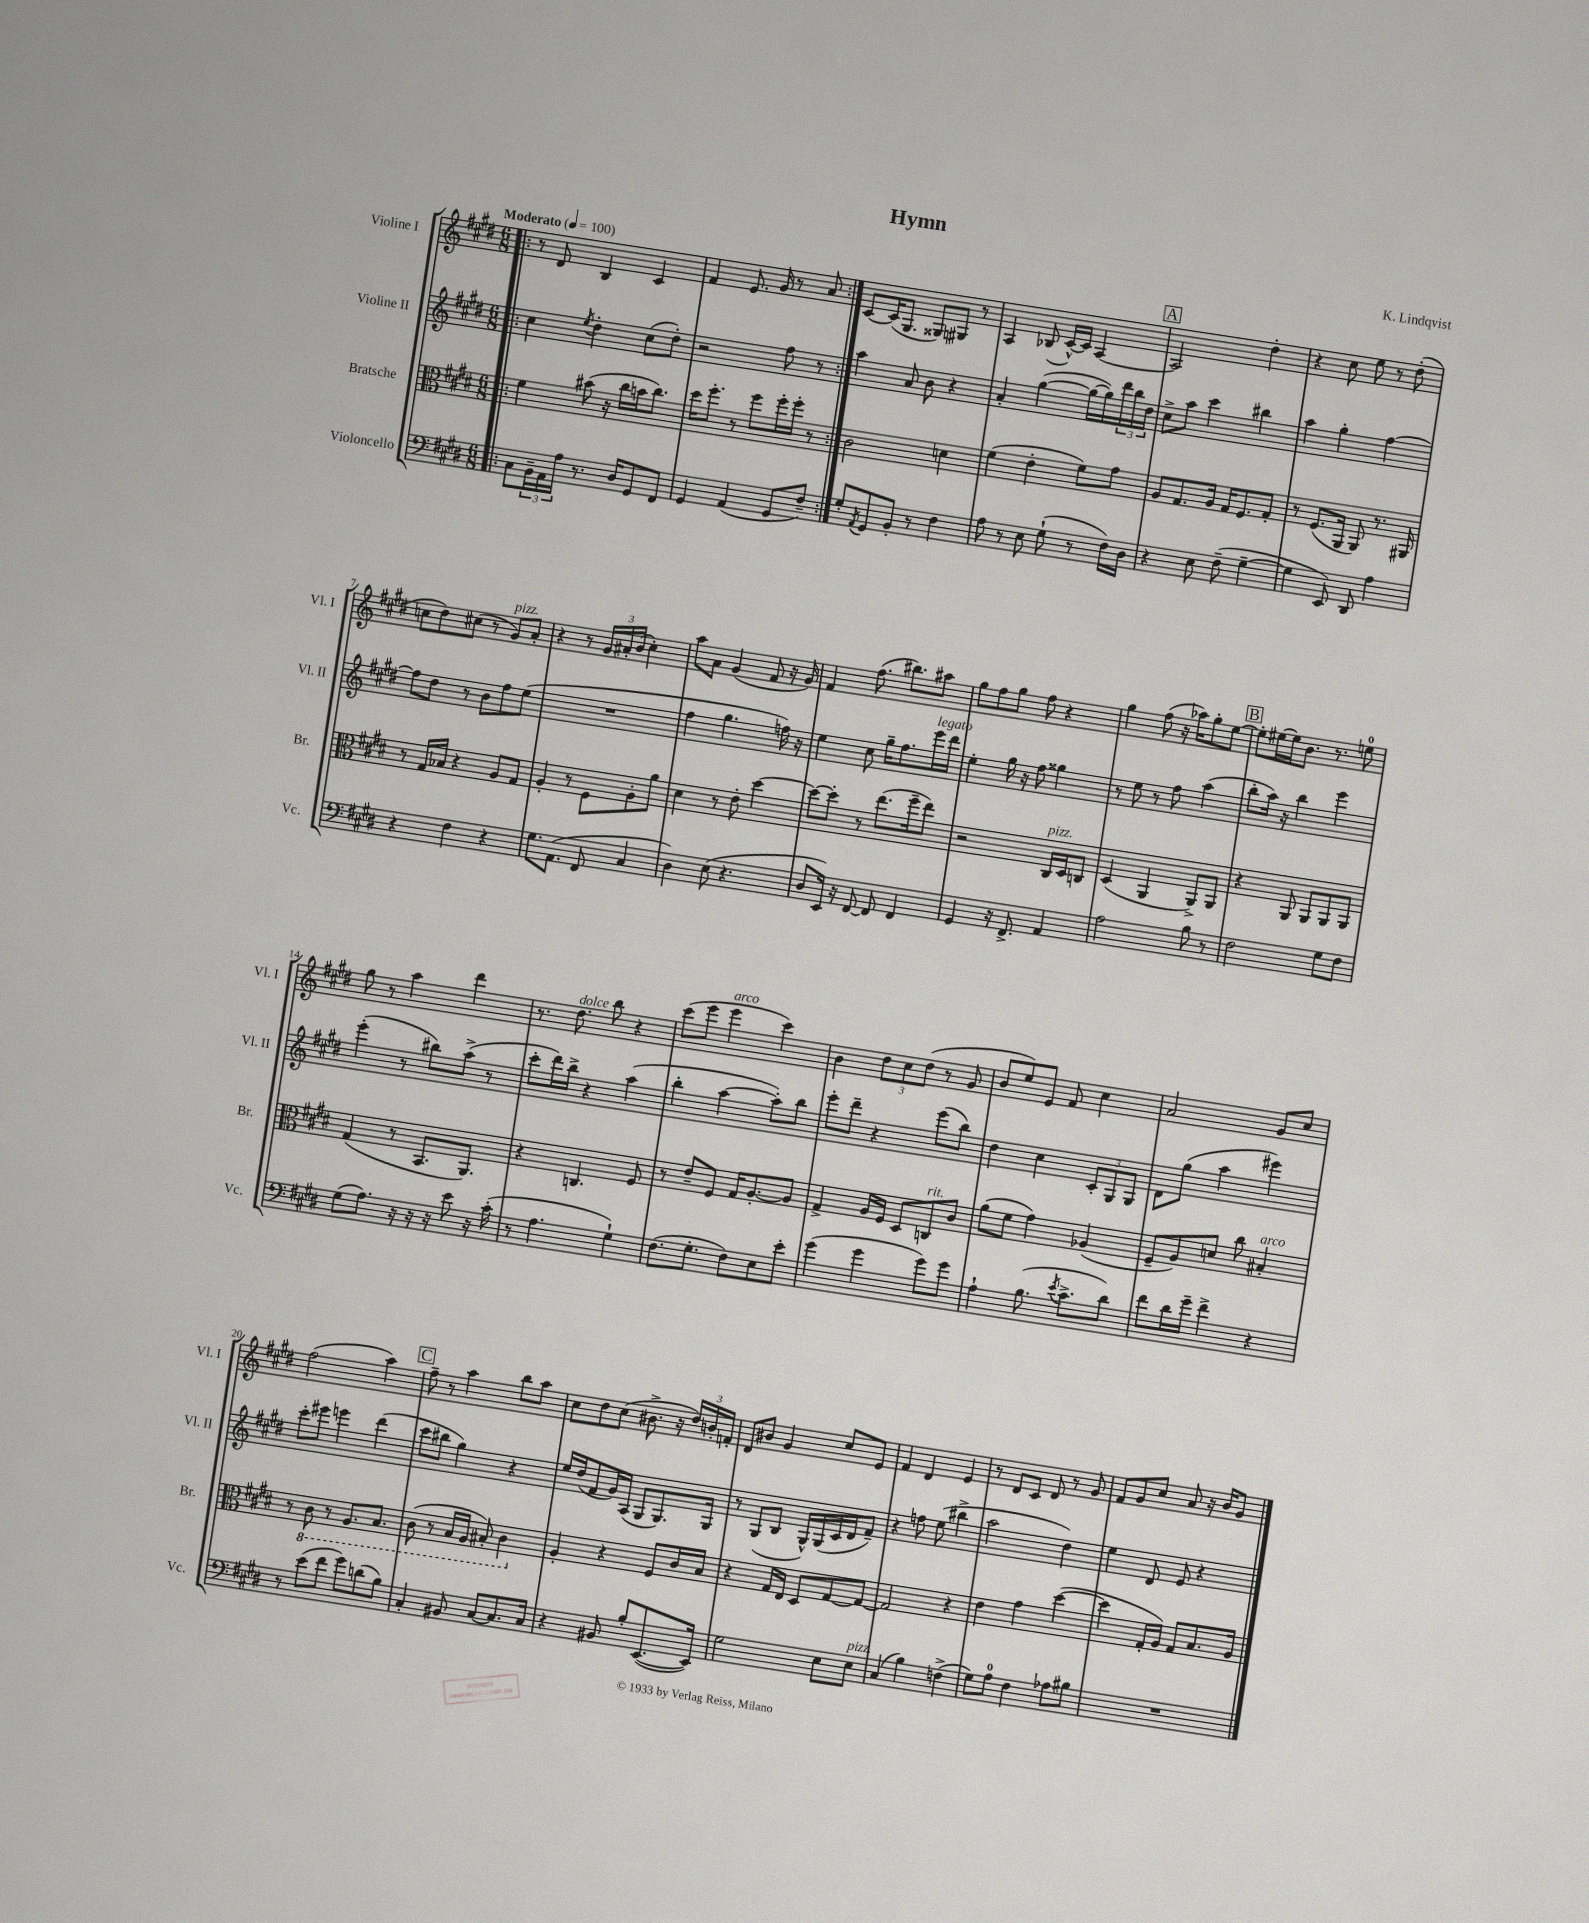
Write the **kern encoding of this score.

**kern	**kern	**kern	**kern
*part4	*part3	*part2	*part1
*staff4	*staff3	*staff2	*staff1
*I"Violoncello	*I"Bratsche	*I"Violine II	*I"Violine I
*I'Vc.	*I'Br.	*I'Vl. II	*I'Vl. I
*clefF4	*clefC3	*clefG2	*clefG2
*k[f#c#g#d#]	*k[f#c#g#d#]	*k[f#c#g#d#]	*k[f#c#g#d#]
*M6/8	*M6/8	*M6/8	*M6/8
*MM100	*MM100	*MM100	*MM100
=1!|:	=1!|:	=1!|:	=1!|:
!	!	!	!LO:TX:a:B:t=Moderato
8C#\L	4f#\	4cc#\	8r
24BB~\L	.	.	8d#/
24AA\	.	.	.
24A\JJ	.	.	.
.	.	8qee/	.
8.r	(8b#X\	4dd#'\	4B/
.	16r	.	.
16D#/KL	16cc#\LL	.	.
8GG#/	16bn\J	(8cc#\L	4c#/
.	8.cc#\J)	.	.
8FF#/J	.	8dd#'\J)	.
=2	=2	=2	=2
4GG#/	16dd#\KL	2r	4f#/
.	8.ff#'\J	.	.
(4AA/	8r	.	8.e/
.	8ff#\L	.	.
.	.	.	16g#/
8GG#/L	16ff#'\L	8ff#\	8r
.	16ff#'\JJ	.	.
8F#~/J)	8r	8r	8a/
=3:|!	=3:|!	=3:|!	=3:|!
8G#'/L	2c#\	4aa\	[8c#/L
8qAA/	.	.	.
8GG#/	.	.	(16c#/K]
.	.	.	8.G#/J
8BB'/J	.	8a/	.
8r	.	8b\	8G##X/L)
4F#\	4dn\	4r	8G#X/J
.	.	.	8r
=4	=4	=4	=4
8A\	(4f#\	4a'/	4A/
8r	.	.	.
8E\	4e'\	([4gg#\	(8B-X/
(8G#`\	.	.	[16c#^^/LL)
.	.	.	16c#/JJ]
8r	8f#\L)	16gg#\LL_	[4A/
.	.	16gg#\])	.
16F#\LL)	8g#\J	24ddd#\	.
.	.	24bb\	.
16D#\JJ	.	.	.
.	.	24dd#\JJ	.
!!LO:REH:place=s1:t=A
=5	=5	=5	=5
4r	8A/L	8cc#^\L	2A/]
.	8.G#/	8aa\J	.
8E\	.	4ccc#\	.
.	16A/Jk	.	.
(8F#~\	16G#/KL	.	.
.	8.F#/	.	.
[4G#~\	.	4bb#X\	4dd#'\
.	8G#'/J	.	.
=6	=6	=6	=6
4G#\]	8r	4aa\	4r
.	(8.F#/L	.	.
8EE/)	.	4gg#'\	8cc#\
.	16AA/Jk	.	.
8DD#/	8AA/)	.	8ee\
4A\	8.r	[4ff#\	8r
.	.	.	(8dd#'\
.	16AA#X/	.	.
!!LO:LB:g=z
=7	=7	=7	=7
4r	8r	8ff#\L]	8ccn\L
.	16G#/LL	8dd#\J	8dd#\)
.	16B-X/JJ	.	.
4F#\	4r	8r	(8cc#X\J
.	.	8b\L	8r
!	!	!	!LO:TX:a:i:t=pizz.
4r	8A/L	8ff#\	8g#/L)
.	8G#/J	(8ee\J	8a'/J
=8	=8	=8	=8
8.G#\L	4A'/	2.r	4r
(8.AA\J	.	.	.
.	8r	.	8r
8FF#/	8F#\L	.	24g#/LL
.	.	.	24a#X'/
.	.	.	(24b/JJ
4C#/	8A'\	.	4cc#'\)
.	8a\J	.	.
=9	=9	=9	=9
4D#\)	4d#\	4ff#\	8aa\L
.	.	.	8a\J
(8E\	8r	4.gg#\	(4g#/
4.r	8e'\	.	.
.	[4dd#\	.	8f#/
.	.	16ffn\)	16r
.	.	16r	16g#/)
=10	=10	=10	=10
8D#/L	8dd#\L_	4ee\	4f#/
16EE/Jk)	8dd#'\J]	.	.
16r	.	.	.
[8FF#/	8r	8cc#\	(8.ff#\
8FF#/]	(8.ee\L	16gg#~\KL	.
.	.	8.ff#\	8.bb#X\L)
4FF#/	.	.	.
.	16ff#~\k	.	.
!	!	!LO:TX:a:i:t=legato	!
.	8ee\J)	16eee\L	8aa#X\J
.	.	16ddd#\JJ	.
=11	=11	=11	=11
4GG#/	2r	4ee'\	8gg#\L
.	.	.	8ff#\
16r	.	16gg#\	8gg#\J
8.FF#^/	.	16r	.
.	.	8ff#\	8ff#\
!	!LO:TX:a:i:t=pizz.	!	!
4AA/	16C#/LL	4gg##X\	4r
.	16D#/J	.	.
.	8Cn/J	.	.
=12	=12	=12	=12
2A\	(4D#/	8r	4gg#\
.	.	8ee\	.
.	4AA/	8r	(8ff#\
.	.	8ff#\	16r
.	.	.	16aa-X\KL)
8B\	8AA^/L)	(4aa\	8gg#'\
8r	8AA/J	.	[8ee\J
!!LO:REH:place=s1:t=B
=13	=13	=13	=13
2F#\	4r	8bb'\L	8ee'\L]
.	.	16aa\Jk)	[16ee#X\L
.	.	16r	16ee#\J]
.	8AA/	4bb\	8.b\J
.	8AA/L	.	.
.	.	.	8.r
8G#\L	8AA/	4eee\	.
8F#\J	8AA/J	.	8een\
!!LO:LB:g=z
=14	=14	=14	=14
(8G#\L	(4G#/	(4eee'\	8gg#\
8.A\J)	.	.	8r
.	8r	8r	4aa\
16r	.	.	.
16r	8.BB/L	8bb#X\L)	.
16r	.	.	.
8e\	.	(8aa^\J	4ddd#\
.	8.AA/J)	.	.
16r	.	8r	.
(16c#'\	.	.	.
=15	=15	=15	=15
8r	4r	8ccc#'\L	8.r
4.A\	.	16ddd#\L)	.
!	!	!	!LO:TX:a:i:t=dolce
.	.	16bb^\JJ	8.dd#\
.	4.Cn/	4r	.
.	.	.	8bb\
4G#`\)	.	(4aa\	4r
.	8F#/	.	.
=16	=16	=16	=16
(8.F#\L	8r	4bb'\	(8ccc#\L
.	8e~/L	.	8eee\J
8.G#'\J	.	.	.
!	!	!	!LO:TX:a:i:t=arco
.	8F#/J	[4aa\	4eee\
8F#\L)	16G#/KL	.	.
.	[8.A'/	.	.
8E\	.	8aa'\L])	4ccc#\)
8e'\J	8A/J]	8bb\J	.
=17	=17	=17	=17
(4g#\	4G#^/	8eee'\L	4b\
.	.	8ddd#~\J	.
4g#\	16A/LL	4r	12dd#\L
.	16F#/JJ	.	.
.	.	.	12cc#\
.	8D#/L	.	.
.	.	.	(12dd#\J
!	!LO:TX:a:i:t=rit.	!	!
8g#\L)	8Cn/	(8eee\L	8r
8g#\J	8c#/J	8bb\J)	8g#/
=18	=18	=18	=18
4A`\	(8a\L	4dd#\	8b/L
.	8f#\J	.	8ee/)
(8.B\	4g#\)	4cc#\	8e/J
.	.	.	8f#/
8qe/	.	.	.
8.c#^\L	.	.	.
.	(4A-X/	12c#'/L	4cc#\
.	.	12G#/	.
8d#\J)	.	.	.
.	.	12G#/J	.
=19	=19	=19	=19
8f#\L	8F#~/L	8d#\L	2a/
16d#\L	8A/)	(8gg#\J	.
16g#~\JJ	.	.	.
4f#^\	8dn/J	4aa\	.
.	8cc#\	.	.
!	!LO:TX:a:i:t=arco	!	!
4r	4B#X'/	4eee#X\)	8g#/L
.	.	.	8cc#/J
!!LO:LB:g=z
=20	=20	=20	=20
8r	8r	8ccc#'\L	(2ff#\
*	*8ba	*	*
(8e\L	8C#\	8eee#X\J	.
8f#\J	8r	4eeen\	.
8g#\L)	8.AA/L	.	.
(8dn\	.	(4ddd#\	4aa\)
.	8.BB/J	.	.
8B\J)	.	.	.
!!LO:REH:place=s1:t=C
=21	=21	=21	=21
4C#'/	(8C#\	8ccc#\L	8ff#~\
.	8r	8bb#X\J	8r
8BB#X/	16BB/LL	4gg#\)	4aa\
.	16AA/JJ	.	.
[8C#/L	8BB#X'/)	.	.
8.C#/]	4C#\	4r	8bb\L
.	.	.	8aa\J
16C#/Jk	.	.	.
=22	=22	=22	=22
*	*X8ba	*	*
4r	4A'/	16ee/LL	8cc#\L
.	.	(16dd#/J	.
.	.	8f#/	8dd#\
8BB#X/	4r	16g#/L)	(8cc#\J
.	.	(16A/JJ	.
8B'/L	.	8G#/L	8.b#X^\
([8.EE/	8F#/L	8.G#/)	.
.	.	.	16r
.	16c#/L	.	24dd#/LL)
.	.	.	24bn'/
16EE/Jk])	16B/JJ	16G#/Jk	.
.	.	.	24fn'/JJ
=23	=23	=23	=23
2G#\	4r	8r	8d#/L
.	.	(8G#/L	8b#X/J
.	16G#/LL	8B/J	4g#/
.	16E/JJ	.	.
.	8D#/L	16G#^^/LL)	.
.	.	(16G#/	.
8E\L	[8G#/	16c#/	8cc#/L
.	.	16d#/J	.
!LO:TX:a:i:t=pizz.	!	!	!
8E\J	8G#/J_	8f#~/J)	8e/J
=24	=24	=24	=24
(4C#/	2G#/]	4r	4f#/
4B\)	.	8ffn\	4d#/
.	.	(8ee\	.
(4Fn^\	4r	4bb#X^\	4e/
=25	=25	=25	=25
8G#\L)	4e\	2aa\	8r
8A\J	.	.	8d#/L
4F#\	4g#\	.	8c#/J
.	.	.	8d#/
8A-X\L	([4dd#\	4dd#\)	8r
8B#X\J	.	.	8g#/
=26	=26	=26	=26
2.r	4dd#\]	4ee\	8f#/L
.	.	.	8g#/
.	16G#'/LL	8d#/	8cc#/J
.	16A/JJ)	.	.
.	8G#/L	8e/	8a/
.	8.B/	4r	16r
.	.	.	16b/KL
.	.	.	8g#/J
.	16A/Jk	.	.
==	==	==	==
*-	*-	*-	*-
